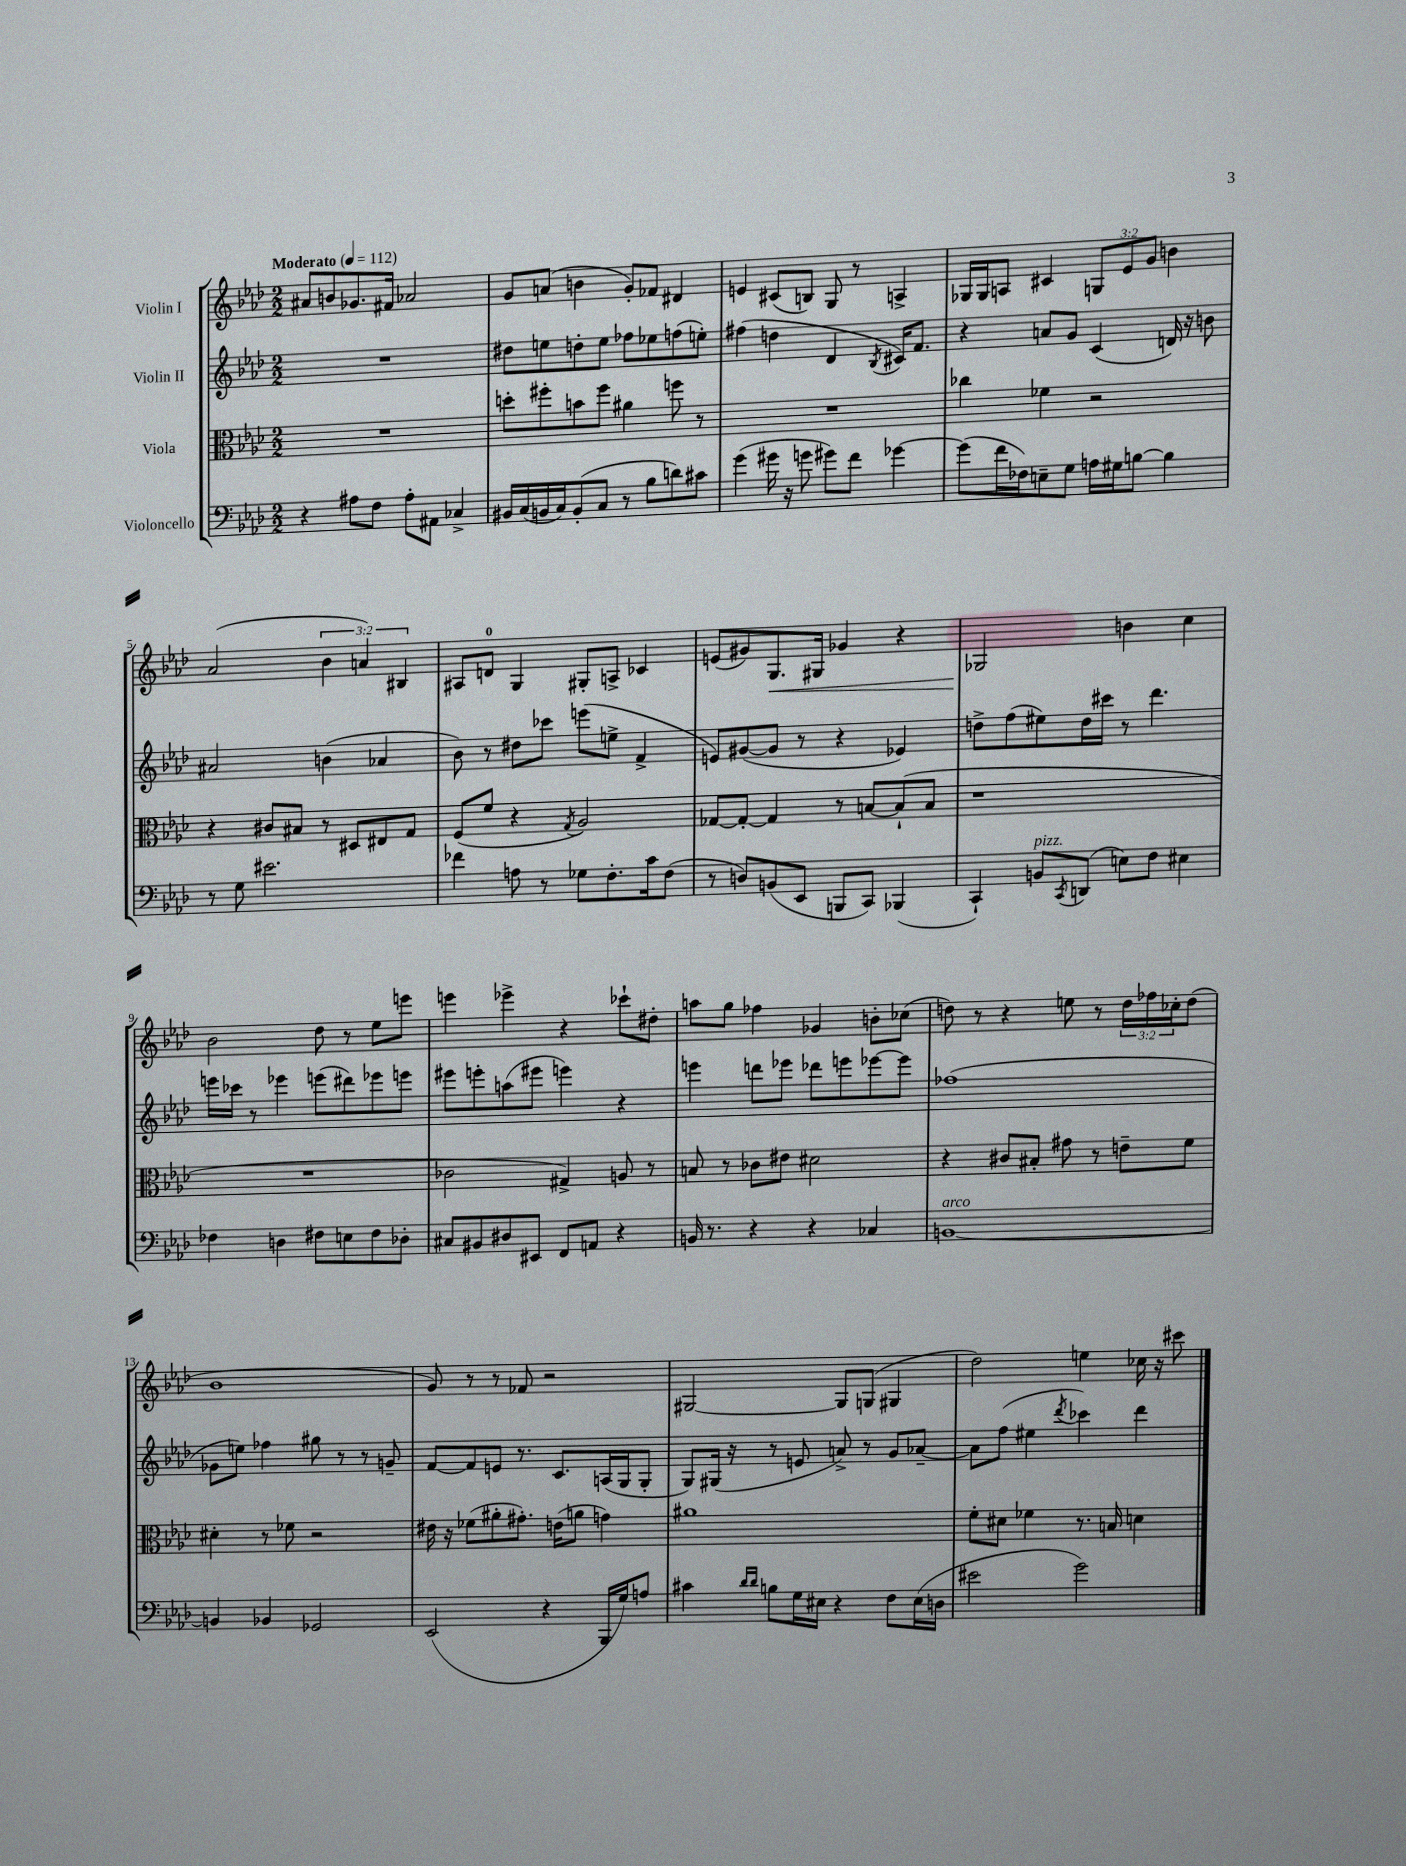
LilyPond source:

<<
\new StaffGroup <<
\new Staff = "s0" \with { instrumentName = "Violin I" } {
    \clef treble \key aes \major \numericTimeSignature \time 2/2 \override Staff.TupletNumber.text = #tuplet-number::calc-fraction-text \tempo "Moderato" 4 = 112
    ais'8 b'8 ges'8. fis'16 aes'2 |
    g'8 a'8( b'4 g'8-.) fes'8 dis'4 |
    e'4 cis'8( b8) g8 r8 a4-> |
    ges16 ges16 a8 cis'4 \tuplet 3/2 { g8 ees'8 g'8 } b'4 |
    aes'2( \tuplet 3/2 { bes'4 a'4) bis4 } |
    ais8 d'8-0 g4 gis8-. a8-> ces'4 |
    e'8( gis'8) g8.\< gis16 ges'4 r4 |
    ges2\! b'4 c''4 |
    bes'2 des''8 r8 ees''8 e'''8 |
    e'''4 ees'''4-> r4 ces'''8-! dis''8-. |
    a''8 g''8 fes''4 ges'4 b'8-. ces''8( |
    d''8) r8 r4 e''8 r8 \tuplet 3/2 { d''16 fes''16 ces''16-. } d''8( |
    bes'1 |
    g'8) r8 r8 fes'8 r2 |
    gis2~ gis8 g8( gis4 |
    des''2) e''4 ces''16 r16 cis'''8 \bar "|." |
}
\new Staff = "s1" \with { instrumentName = "Violin II" } {
    \clef treble \key aes \major \numericTimeSignature \time 2/2
    R1 |
    dis''8 e''8 d''8-. e''8 fes''8 ees''8 f''8( e''8-.) |
    fis''4( d''4 des'4 \acciaccatura { bes8 } cis'16) f'8. |
    r4 a'8 g'8 c'4( d'16) r16 b'8 |
    ais'2 b'4( aes'4 |
    bes'8) r8 dis''8 ces'''8 e'''8( e''8-> f'4-> |
    e'8) gis'8~( gis'8 r8 r4 ees'4) |
    d''8-> f''8( eis''8) d''16 cis'''16 r8 des'''4. |
    e'''16 ces'''16 r8 ees'''4 e'''8( dis'''8) ees'''8 e'''8 |
    eis'''8 e'''8-. a''8( eis'''8 e'''4) r4 |
    e'''4 d'''8 ees'''8 des'''8 e'''8 ees'''8~ ees'''8 |
    fes''1( |
    ges'8 e''8) fes''4 gis''8 r8 r8 g'8-- |
    f'8~ f'8 e'8 r8. c'8. a16( g16 g8-. |
    g8) gis16( r16 r8 e'8 a'8->) r8 g'8 aes'8~-- |
    aes'8 f''8( eis''4 \acciaccatura { des'''8 } ces'''4) des'''4 \bar "|." |
}
\new Staff = "s2" \with { instrumentName = "Viola" } {
    \clef alto \key aes \major \numericTimeSignature \time 2/2
    R1 |
    d''8-. fis''8-. b'8 fis''8 ais'4 f''8 r8 |
    R1 |
    ces''4 fes'4 r2 |
    r4 cis'8 bis8 r8 dis8 eis8 g8 |
    f8( f'8 r4 \acciaccatura { g8 } aes2) |
    ges8~ ges8~-. ges4 r8 b8~ b8-!( b8 |
    r1 |
    R1 |
    ces'2 gis4->) a8 r8 |
    b8 r8 ces'8 eis'8 dis'2 |
    r4 cis'8 bis8-. gis'8 r8 e'8-- f'8 |
    dis'4-. r8 fes'8 r2 |
    eis'16 r16 fes'8( ais'8-. gis'8.-.) e'16( a'8 g'4) |
    ais'1 |
    f'8-. dis'8 fes'4 r8. b16 d'4 \bar "|." |
}
\new Staff = "s3" \with { instrumentName = "Violoncello" } {
    \clef bass \key aes \major \numericTimeSignature \time 2/2
    r4 ais8 f8 ais8-. ais,8 ces4-> |
    bis,16 c16( b,16 c16) b,8-.( c8 r8 bes8 d'8) cis'8 |
    g'4( gis'16 r16 g'8 gis'8) f'8 ges'4~ |
    ges'8( f'16 fes16) e8-- g8 a16 gis16 b8~ b4 |
    r8 g8 eis'2. |
    fes'4 a8 r8 ges8 f8.-. c'16 f8( |
    r8 d8) b,8( ees,8 b,,8 c,8) bes,,4( |
    c,4-!) b,8^\markup { \italic "pizz." } \acciaccatura { c,8 } d,8( e8) f8 eis4 |
    fes4 d4 fis8 e8 fis8 des8-. |
    cis8 bis,8 dis8 eis,8 f,8 a,8 r4 |
    b,16 r8. r4 r4 ces4 |
    b,1~^\markup { \italic "arco" } |
    b,4 bes,4 ges,2 |
    ees,2( r4 bes,,16 g16) a8 |
    cis'4 \grace { des'16 des'16 } b8 g16 eis16 r4 f8 eis16( d16 |
    eis'2 g'2) \bar "|." |
}
>>
>>
